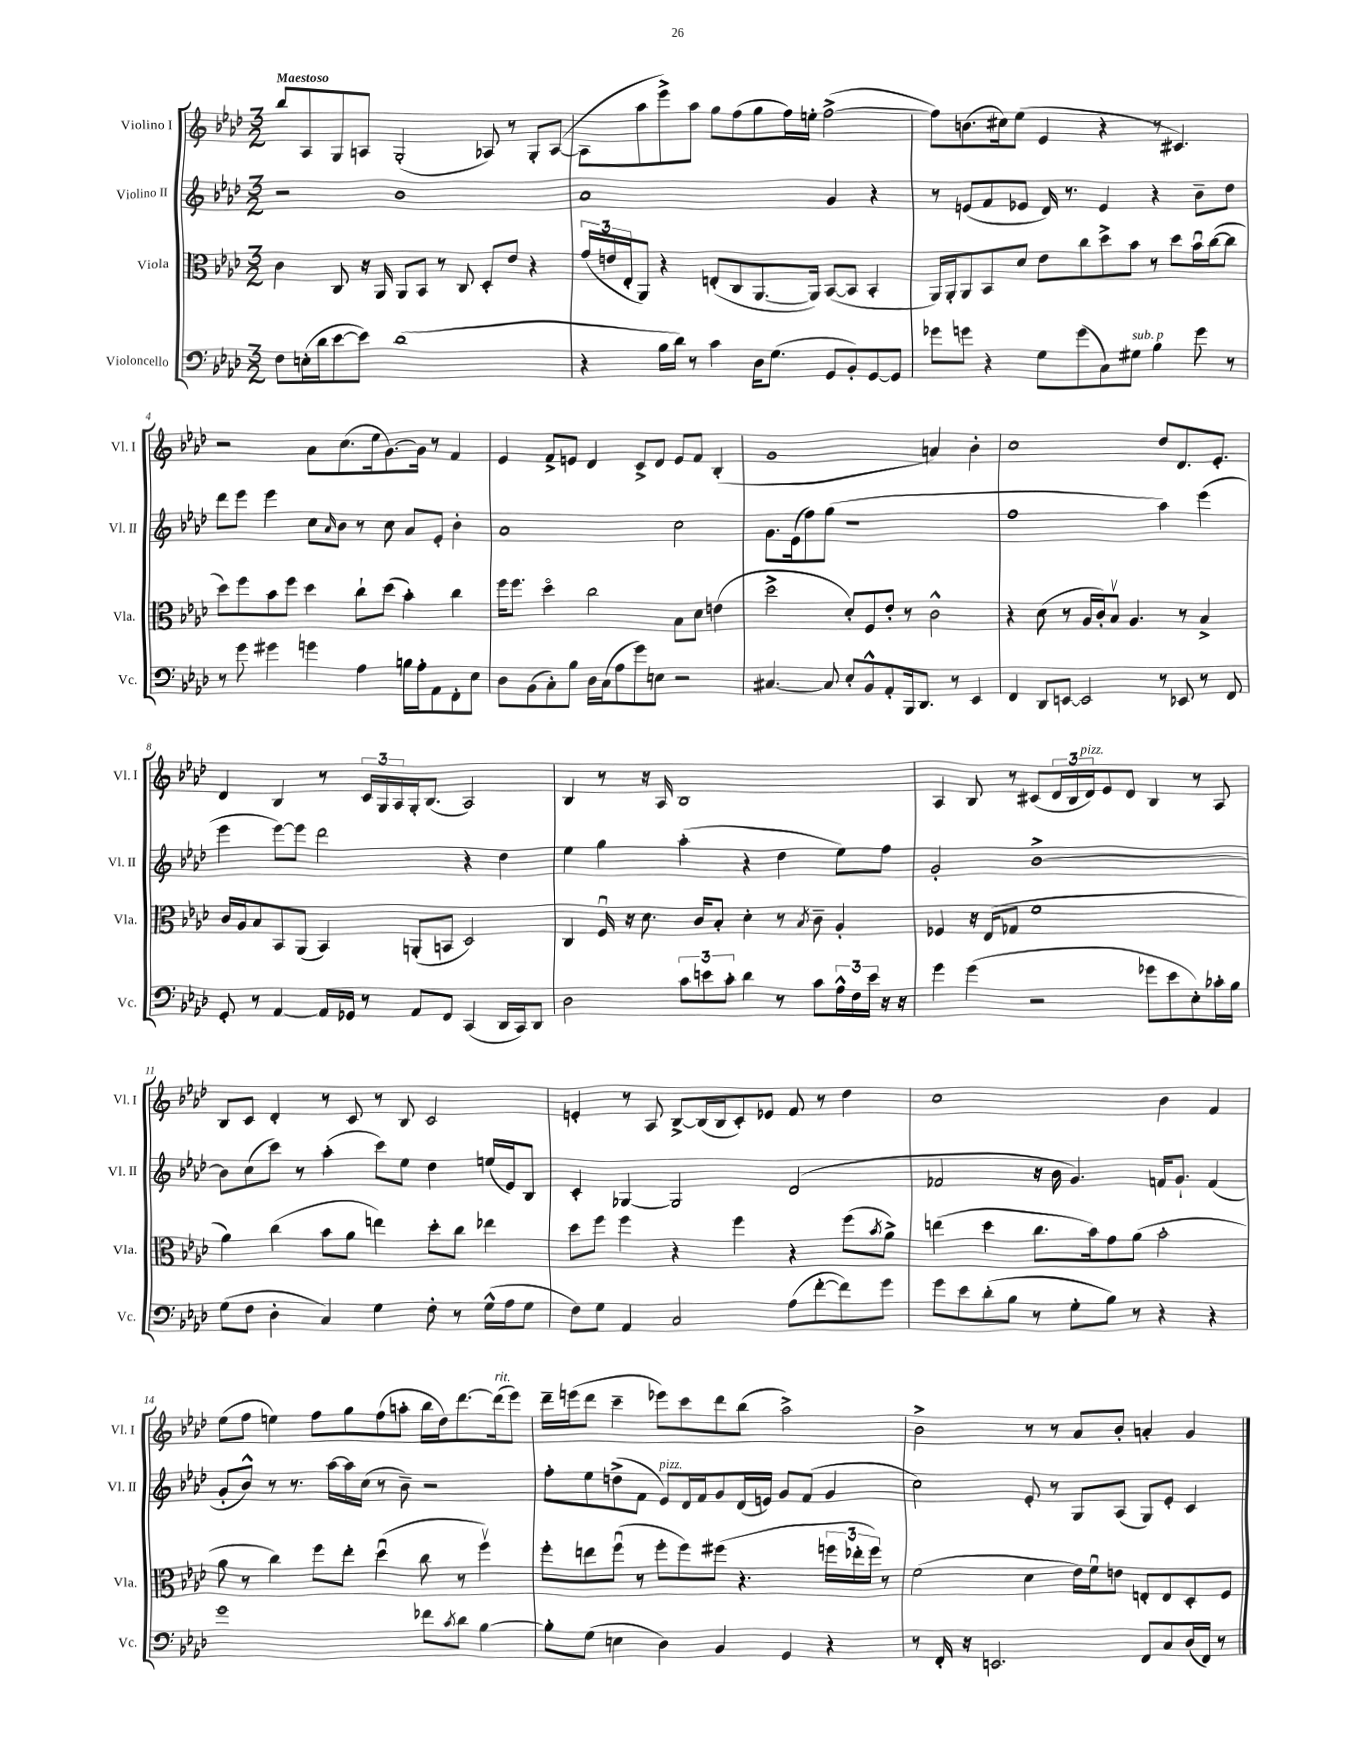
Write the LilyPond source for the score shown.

<<
\new StaffGroup <<
\new Staff = "s0" \with { instrumentName = "Violino I" shortInstrumentName = "Vl. I" } {
    \clef treble \key aes \major \numericTimeSignature \time 3/2 \tempo "Maestoso"
    bes''8 aes8 g8 a8 g2-.( aes8) r8 g8-. aes8~( |
    aes8 aes''8 ees'''8->) aes''8 g''8 f''8( g''8 f''16) e''16-. f''2~->( |
    f''8) b'8.( cis''16) ees''8( ees'4 r4 r8 cis'4.) |
    r2 aes'8 c''8.( ees''16 g'8.~) g'16 r8 f'4 |
    ees'4 f'8-> e'8 des'4 c'8-> des'8 e'8 f'8 bes4-.( |
    g'1 a'4) bes'4-. |
    c''1 des''8 des'8. ees'8.-. |
    des'4 bes4 r8 \tuplet 3/2 { c'16 g16 aes16 } g16-. bes8.( aes2) |
    bes4 r8 r16 aes16 bes1 |
    aes4 bes8 r8 cis'8( \tuplet 3/2 { des'16 bes16 des'16^\markup { \italic "pizz." }) } ees'8 des'8 bes4 r8 aes8 |
    bes8 c'8 des'4-. r8 c'8 r8 bes8 c'2 |
    e'4-. r8 aes8 bes8~-> bes16( bes16 c'8-.) ees'8 f'8 r8 des''4 |
    c''1 bes'4 f'4 |
    ees''8( f''8 e''4) f''8 g''8 f''8( a''8-. bes''16 des''16) des'''8.~ des'''16^\markup { \italic "rit." }( ees'''8) |
    des'''16-- e'''16( des'''8 c'''4-- ees'''8) c'''8 des'''8 bes''8( aes''2->) |
    bes'2-> r8 r8 aes'8 bes'8-. a'4-. g'4 \bar "|." |
}
\new Staff = "s1" \with { instrumentName = "Violino II" shortInstrumentName = "Vl. II" } {
    \clef treble \key aes \major \numericTimeSignature \time 3/2
    r2 bes'1 |
    aes'1 g'4 r4 |
    r8 e'8( f'8 ees'8 des'16) r8. ees'4 r4 bes'8-- des''8 |
    des'''8 ees'''8 ees'''4 c''8 \grace { aes'16 } bes'8 r8 c''8 aes'8 ees'8-. bes'4-. |
    aes'1 c''2 |
    g'8. ees'16( f''8) g''8( r1 |
    f''1 aes''4) ees'''4( |
    ees'''4 ees'''8~) ees'''8 des'''2 r4 des''4 |
    ees''4 g''4 aes''4-.( r4 des''4 ees''8) f''8 |
    g'2-. bes'1~-> |
    bes'8 c''8( c'''8) r8 aes''4-.( c'''8) ees''8 des''4 e''16( ees'16) bes8 |
    c'4-. ges4~ ges2 des'2( |
    fes'2 r16 bes'16 g'4.) f'16 g'8.-! f'4( |
    g'8-. bes'8-^) r8 r8. aes''16~ aes''16 c''16( r8 bes'8--) r2 |
    f''8-. ees''8 d''8->( f'8 ees'8^\markup { \italic "pizz." }) des'16 f'16 g'8 des'16( e'16) g'8 f'8( g'4 |
    c''2) ees'8-. r8 g8 aes8( g8) ees'8-. c'4 \bar "|." |
}
\new Staff = "s2" \with { instrumentName = "Viola" shortInstrumentName = "Vla." } {
    \clef alto \key aes \major \numericTimeSignature \time 3/2
    c'4 c8 r16 aes,16 aes,8 bes,8 r8 c8 des8-. ees'8 r4 |
    \tuplet 3/2 { g'16( e'16 ees16-. } aes,8) r4 e8-.( c8 aes,8.~ aes,16) bes,8~( bes,8 bes,4-. |
    aes,16) aes,16-. aes,8 bes,8 des'8 ees'8 c''8 des''8-> bes'8 r8 des''8 bes'16\downbow c''16~( c''8 |
    des''8) f''8 bes'8 f''8 des''4 c''8-! des''8( bes'4-.) c''4 |
    f''16 f''8. des''4\flageolet c''2 bes8 des'8 e'4( |
    des''2-> des'8-.) f8 ees'8-. r8 c'2-^ |
    r4 des'8( r8 aes16 c'16-.) bes8\upbow aes4. r8 bes4-> |
    c'16 aes16 bes8 bes,8 aes,8( bes,4) a,8-.( b,8 des2) |
    c4 f16\downbow r16 des'8. c'16 bes8-. des'4-. r8 \acciaccatura { bes8 } c'8-- aes4-. |
    fes4 r16 ees16( ges8 f'1 |
    aes'4) c''4( bes'8 aes'8 e''4) des''8-. c''8 ees''4 |
    des''8 f''8 f''4 r4 f''4 r4 f''8( \acciaccatura { bes'8 } aes'8->) |
    e''4( des''4 c''8. bes'16) g'8 aes'8( bes'2-. |
    aes'8 r8 c''4) f''8 ees''8-. des''4\downbow( c''8 r8 f''4\upbow) |
    f''8-. e''8 f''8\downbow( r8 f''8-. f''8) fis''8( r4. \tuplet 3/2 { f''16 ees''16-. f''16) } r8 |
    f'2( des'4 ees'16) f'16\downbow e'8 e8-. e8 des8-. f8 \bar "|." |
}
\new Staff = "s3" \with { instrumentName = "Violoncello" shortInstrumentName = "Vc." } {
    \clef bass \key aes \major \numericTimeSignature \time 3/2
    f8 e16-.( des'16 ees'8~ ees'8) des'1( |
    r4 bes16 des'16) r8 c'4 des16 g8.( g,8 bes,8-.) g,8~ g,8 |
    ges'8 g'8 r4 g8 g'8( c8) gis8^\markup { \italic "sub. p" } bes4 g'8 r8 |
    r8 g'8 gis'4 g'4 aes4 b16 aes16-. aes,8 f,8-. ees8 |
    des8 bes,8( c8-.) bes8 des16 c16( aes8 g'8) e8 r2 |
    cis4.~ cis8 ees8-. bes,8-^ aes,8-. bes,,16 des,8. r8 ees,4 |
    f,4 des,8 e,8~ e,2 r8 ees,8 r8 f,8 |
    g,8-. r8 aes,4~ aes,16 ges,16 r8 aes,8 f,8 c,4( des,16 c,16) des,8 |
    des2 \tuplet 3/2 { c'8 e'8 c'8-. } des'4 r8 c'8 \tuplet 3/2 { aes16-^ f16 e'16 } r16 r16 |
    g'4 g'4( r2 ges'8 ees'8 ees8-.) ces'16-. bes16 |
    g8( f8 des4-. c4) g4 f8-. r8 g16-^( aes16 g8 |
    f8) g8 aes,4 c2 aes8( f'8~-. f'8) g'8 |
    g'8 ees'8 des'8-.( bes8 r8 g8-. bes8) r8 r4 r4 |
    g'1 fes'8 \acciaccatura { c'8 } des'8 bes4~ |
    bes8-. g8( e4 des4) bes,4 g,4 r4 |
    r8 f,16-. r16 e,2. f,8 c8 des16( f,16) r8 \bar "|." |
}
>>
>>
